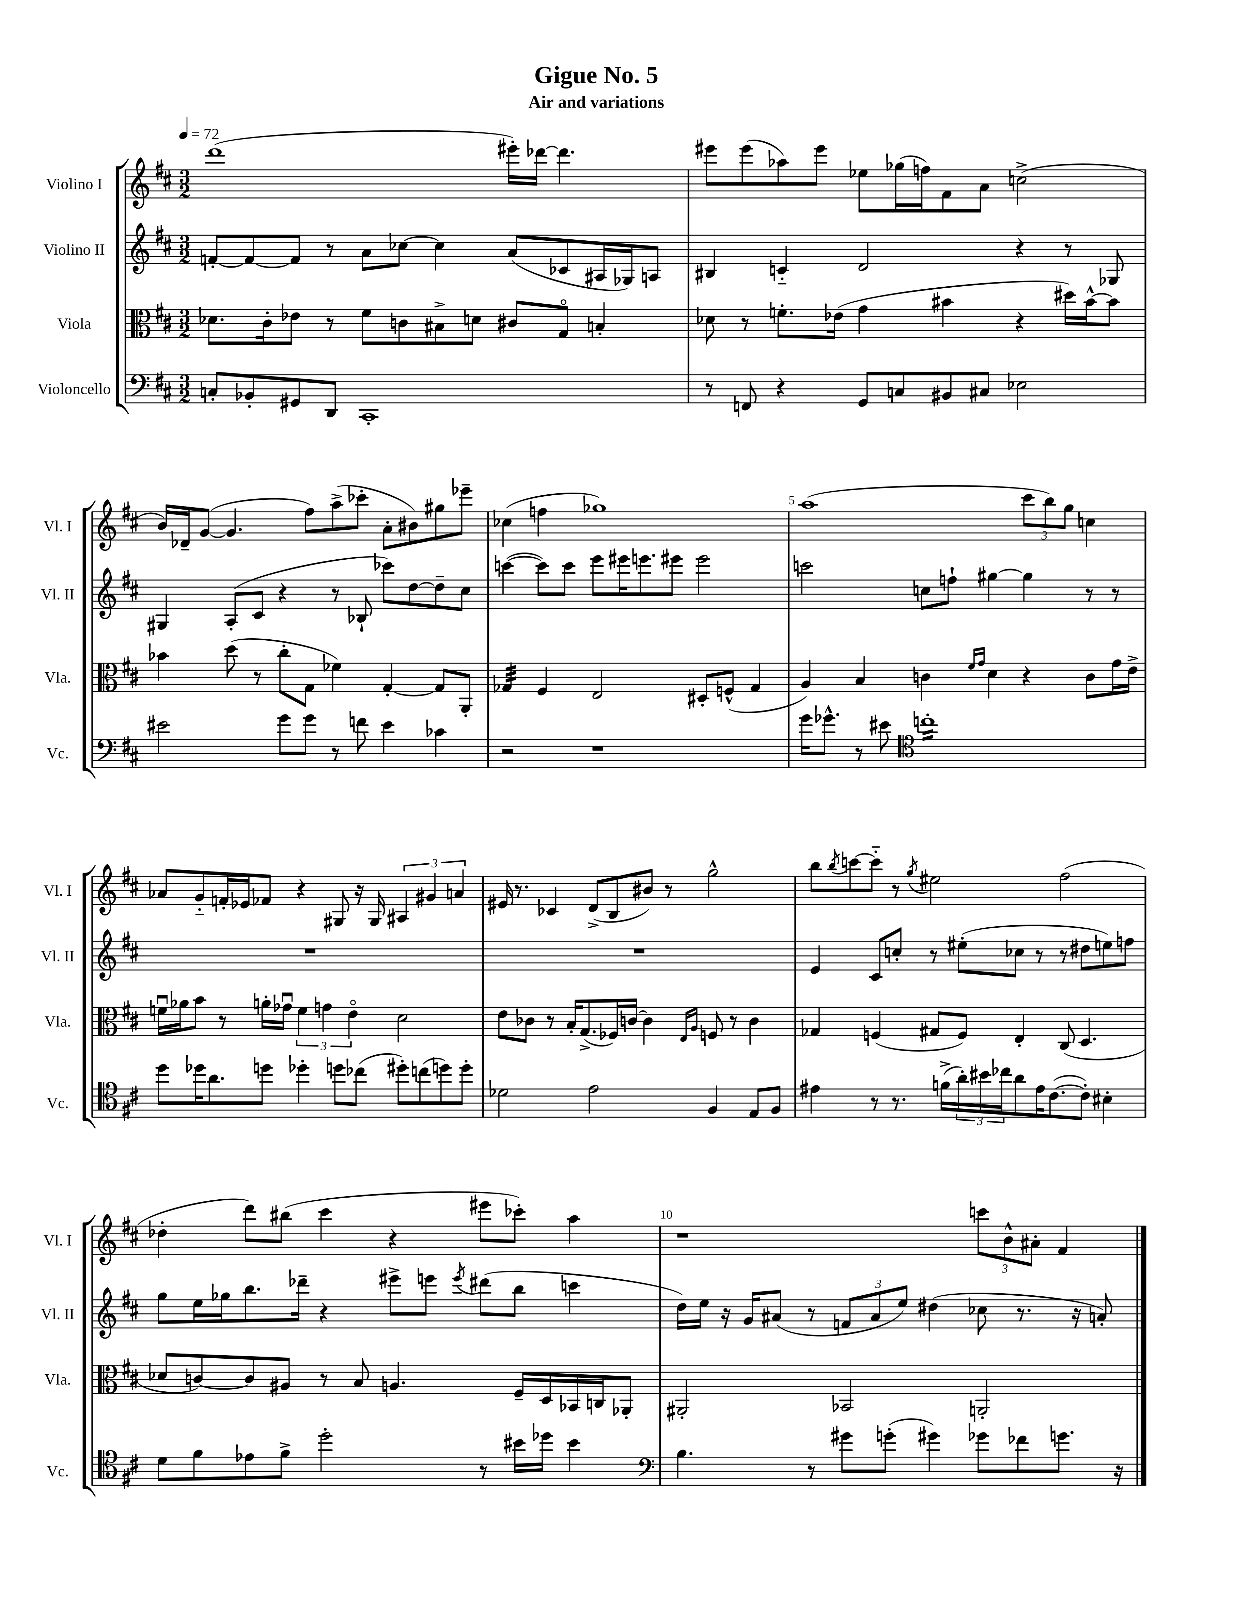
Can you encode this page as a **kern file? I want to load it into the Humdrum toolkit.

**kern	**kern	**kern	**kern
*staff4	*staff3	*staff2	*staff1
*clefF4	*clefC3	*clefG2	*clefG2
*k[f#c#]	*k[f#c#]	*k[f#c#]	*k[f#c#]
*M3/2	*M3/2	*M3/2	*M3/2
*MM72	*MM72	*MM72	*MM72
8C'/L	8.d-\L	[8f'/L	(1ddd
8BB-'/	.	8f/_	.
.	16c#'\k	.	.
8GG#/	8e-\J	8f/]J	.
8DD/J	8r	8r	.
1CC#'	8f#\L	8a\L	.
.	8c\	[8cc-\J	.
.	8B#^\	4cc-\]	.
.	8d\J	.	.
.	8c#/L	(8a/L	16eee#'\LL)
.	.	.	[16ddd-\JJ
.	8Go/J	8c-/	4.ddd-\]
.	4B'/	16A#/L	.
.	.	16G-/J)	.
.	.	8A/J	.
=	=	=	=
8r	8d-\	4B#/	8eee#\L
8FF/	8r	.	(8eee#\
4r	8.f'\L	4c'~/	8aa-\)
.	.	.	8eee#\J
.	(16e-\Jk	.	.
8GG/L	4g\	2d/	8ee-\L
8C/	.	.	(16gg-\L
.	.	.	16ff\J)
8BB#/	4b#\	.	8f#\
8C#/J	.	.	8a\J
2E-\	4r	4r	(2cc^\
.	16dd#\LL)	8r	.
.	[16b#^^\J	.	.
.	8b#\]J	8G-/	.
=	=	=	=
2e#\	4b-\	4G#/	16b/LL)
.	.	.	16d-~/J
.	.	.	([8g/J
.	(8dd\	(8A'/L	4.g/]
.	8r	8c#/J	.
8g\L	8cc#'\L	4r	.
8g\J	8G\J	.	8ff#\L)
8r	4f-\)	8r	(8aa^\
8f\	.	8B-`/	8ccc-'\J
4e#\	[4G'/	8ccc-\L)	8a'\L
.	.	[8dd\	8b#\)
4c-\	8G/]L	8dd~\]	8gg#\
.	8AA'/J	8cc#\J	8eee-~\J
=	=	=	=
2r	4G-/	([4ccc\	(4cc-\
.	4F#/	8ccc\]L)	4ff\
.	.	8ccc\J	.
1r	2E/	8eee\L	1gg-)
.	.	16eee#\K	.
.	.	8.eee\	.
.	.	8eee#\J	.
.	8D#'/L	2eee#\	.
.	(8F^^/J	.	.
.	4G-/	.	.
=	=	=	=
16g\LK	4A/)	2ccc\	(1aa
8.g-^^\J	.	.	.
8r	4B/	.	.
8e#\	.	.	.
*clefC4	*	*	*
1cc'	4c\	8cc\L	.
.	.	8ff`\J	.
.	16qqf#/LL	.	.
.	16qqg/JJ	.	.
.	4d\	[4gg#\	.
.	4r	4gg#\]	12ccc#\L
.	.	.	12bb\)
.	.	.	12gg\J
.	8c\L	8r	4cc\
.	16g\L	8r	.
.	16e^\JJ	.	.
=	=	=	=
8dd\L	16fu\LL	1.r	8a-/L
.	16a-\J	.	.
16dd-\K	8b\J	.	8g'~/
8.a\	.	.	.
.	8r	.	16f'/L
.	.	.	16e-/J
8dd\J	16a'\LL	.	8f-/J
.	16g-u\JJ	.	.
4dd-'\	6f\	.	4r
.	6g\	.	.
8dd\L	.	.	8G#/
.	6eo\	.	.
(8cc-\J	.	.	16r
.	.	.	16G#/
8dd#'\L)	2d\	.	6A#/
(8cc\	.	.	.
.	.	.	6g#/
8dd\)	.	.	.
.	.	.	6a/
8dd'\J	.	.	.
=	=	=	=
2d-\	8e\L	1.r	16e#/
.	.	.	8.r
.	8c-\J	.	.
.	8r	.	4c-/
.	16B'/LK	.	.
.	(8.G^/	.	.
2e\	.	.	(8d^/L
.	16F-/L)	.	8B/
.	[16c/JJ	.	.
.	4c\]	.	8b#/J)
.	.	.	8r
.	16qqE/LL	.	.
.	16qqA/JJ	.	.
4F#/	8F/	.	2gg^^\
.	8r	.	.
8E/L	4c\	.	.
8F#/J	.	.	.
=	=	=	=
4e#\	4G-/	4e/	8bb\L
.	.	.	8qbb/
.	.	.	[8ccc\
8r	(4F/	8c#/L	8ccc'~\]J
8.r	.	8cc'/J	8r
.	.	.	8qgg/
.	8G#/L	8r	2ee#\
(16f^\LL	.	.	.
24a'\)	8F/J)	(8ee#'\L	.
24b#\	.	.	.
24cc-\J	.	.	.
8a\	4E'/	8cc-\J	.
16e#\K	.	8r	.
([8.c#\	.	.	.
.	(8C#/	8r	(2ff#\
8c#'\]J)	4.D/	8dd#\L	.
4B#'\	.	8ee\)	.
.	.	8ff\J	.
=	=	=	=
8d\L	8d-/L	8gg\L	4dd-'\
8f#\	[8c/)	16ee\L	.
.	.	16gg-\J	.
8e-\	8c/]	8.bb\	8ddd\L)
8f#^\J	8A#/J	.	(8bb#\J
.	.	16ddd-~\Jk	.
2dd'\	8r	4r	4ccc#\
.	8B/	.	.
.	4.A/	8eee#^\L	4r
.	.	8eee\J	.
.	.	8qeee/	.
8r	.	(8ddd#\L	8eee#\L
16b#\LL	16F#~/LL	8bb\J	8ccc-'\J)
16dd-\JJ	16D/	.	.
4b#\	16BB-/	4ccc\	4aa\
.	16C/J	.	.
.	8AA-'/J	.	.
=	=	=	=
*clefF4	*	*	*
4.B\	2AA#'/	16dd\LL)	1r
.	.	16ee\JJ	.
.	.	16r	.
.	.	16g/LK	.
.	.	(8a#/J	.
8r	.	8r	.
8g#\L	2BB-/	12f/L	.
.	.	12a#/	.
(8g'\J	.	.	.
.	.	12ee/J)	.
4g#\)	.	(4dd#\	.
8g-\L	2AA'/	8cc-\	12ccc\L
.	.	.	12b^^\
8f-\	.	8.r	.
.	.	.	12a#'\J
8.g\J	.	.	4f#/
.	.	16r	.
.	.	8a'/)	.
16r	.	.	.
==	==	==	==
*-	*-	*-	*-
